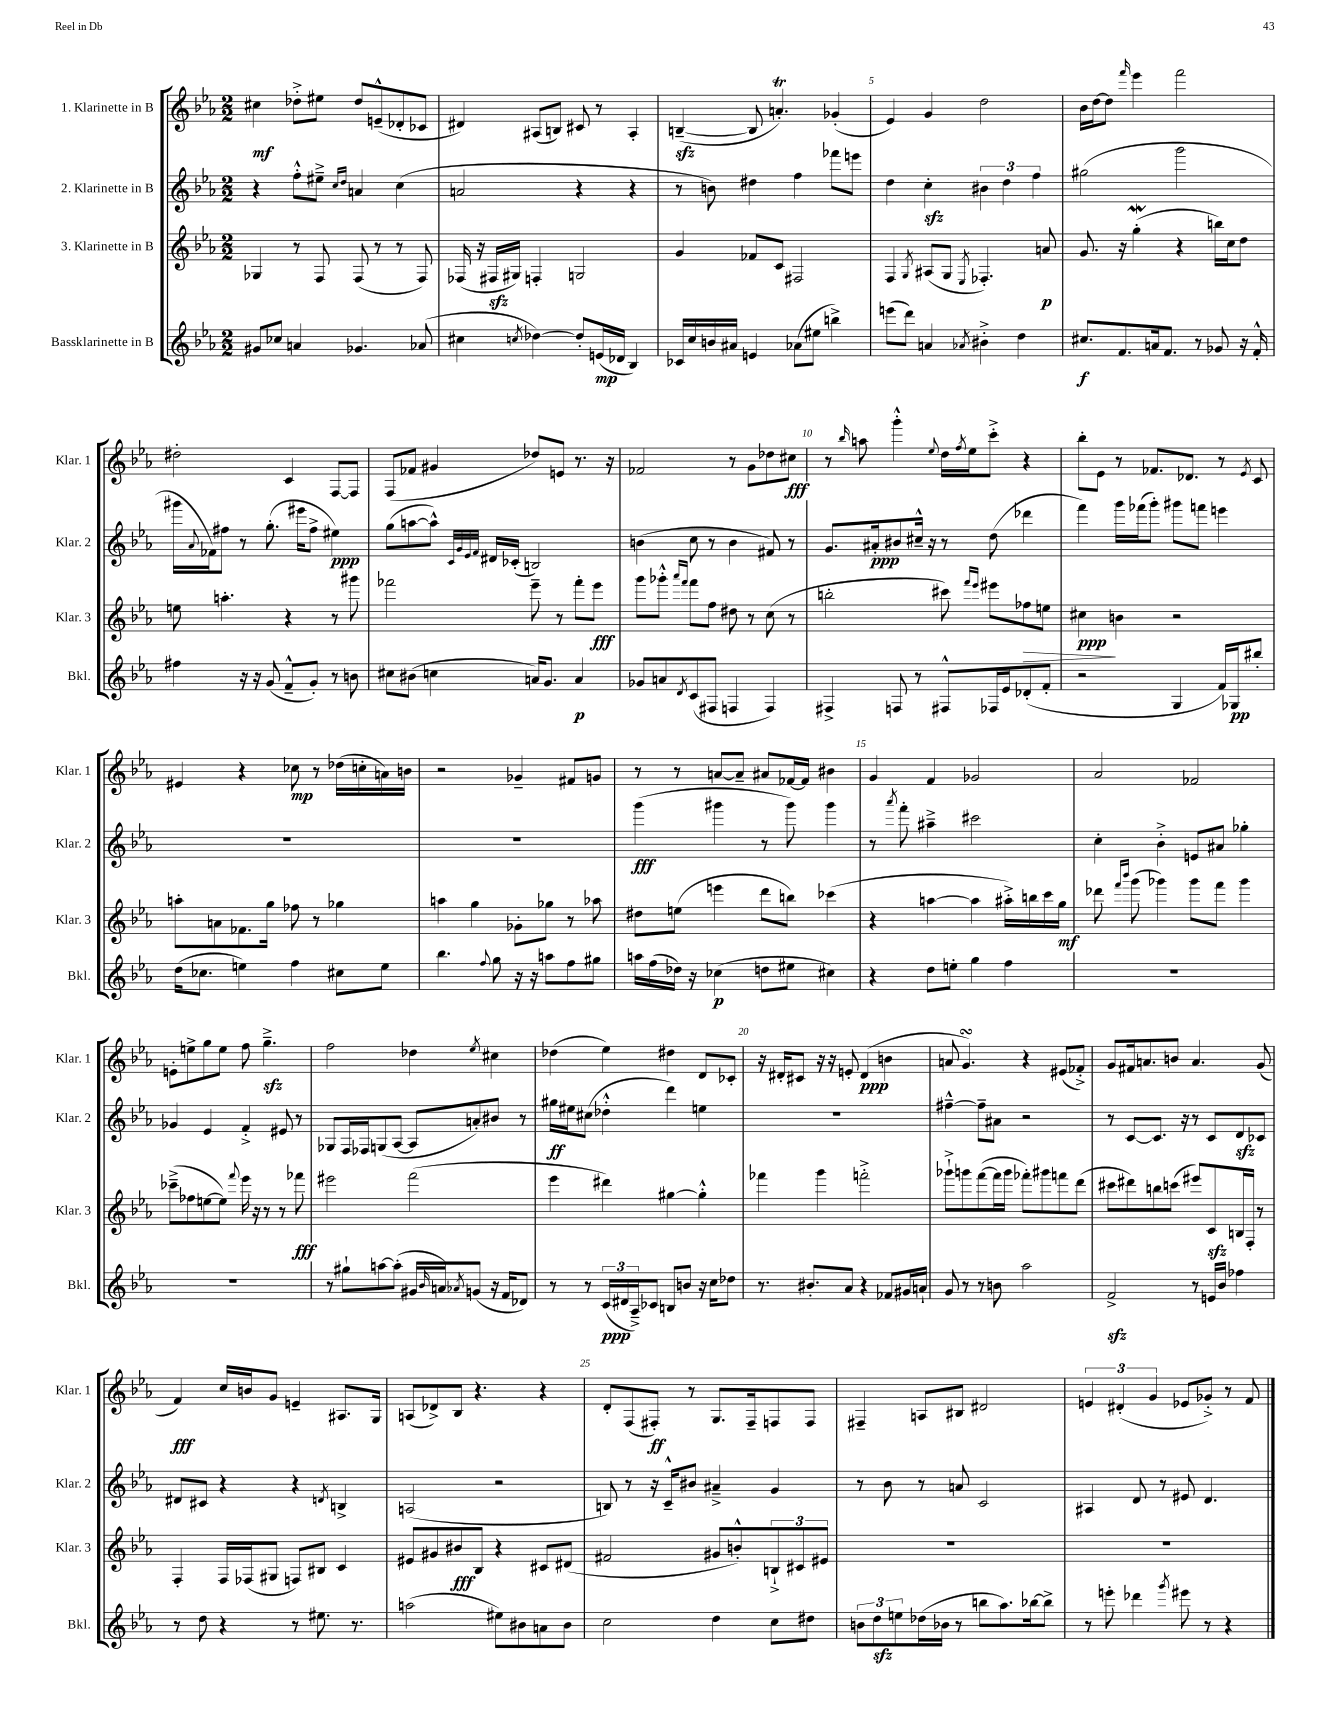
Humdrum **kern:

**kern	**dynam	**kern	**dynam	**kern	**dynam	**kern	**dynam
*part4	*part4	*part3	*part3	*part2	*part2	*part1	*part1
*staff4	*staff4	*staff3	*staff3	*staff2	*staff2	*staff1	*staff1
*I"Bassklarinette in B	*	*I"3. Klarinette in B	*	*I"2. Klarinette in B	*	*I"1. Klarinette in B	*
*I'Bkl.	*	*I'Klar. 3	*	*I'Klar. 2	*	*I'Klar. 1	*
*clefG2	*	*clefG2	*	*clefG2	*	*clefG2	*
*k[b-e-a-]	*	*k[b-e-a-]	*	*k[b-e-a-]	*	*k[b-e-a-]	*
*M2/2	*	*M2/2	*	*M2/2	*	*M2/2	*
=2	=2	=2	=2	=2	=2	=2	=2
8g#X/L	.	4G-X/	.	4r	.	4cc#X\	mf
8cc-X/J	.	.	.	.	.	.	.
4an/	.	8r	.	8ff'^^\L	.	8dd-X'^\L	.
.	.	8F/	.	8ee#X~^\J	.	8ee#X\J	.
.	.	.	.	16qqcc/LL	.	.	.
.	.	.	.	16qqdd/JJ	.	.	.
4.g-X/	.	(8F/	.	4an/	.	8dd-/L	.
.	.	8r	.	.	.	(8en~^^/	.
.	.	8r	.	(4cc\	.	8d-X'/	.
(8a-X/	.	8F/)	.	.	.	8c-X/J	.
=3	=3	=3	=3	=3	=3	=3	=3
4cc#X\	.	(16F-X/	.	2an/	.	4d#X/)	.
.	.	16r	.	.	.	.	.
.	.	16F#Xzz/LL	.	.	.	.	.
.	.	16G#X/JJ)	.	.	.	.	.
8qccn/	.	.	.	.	.	.	.
[4dd-X\)	.	4Fn'/	.	.	.	(8A#X/L	.
.	.	.	.	.	.	8Bn/J)	.
8dd-'/L]	.	2Gn/	.	4r	.	8c#X/	.
(16en/L	mp	.	.	.	.	8r	.
16d-X/JJ	.	.	.	.	.	.	.
4B-/)	.	.	.	4r	.	4A#'/	.
=4	=4	=4	=4	=4	=4	=4	=4
16c-X/LL	.	4g/	.	8r	.	([4Bnzz~/	.
16cc/	.	.	.	.	.	.	.
16bn/	.	.	.	8bn\)	.	.	.
16a#X/JJ	.	.	.	.	.	.	.
4en/	.	8f-X/L	.	4dd#X\	.	8B/]	.
.	.	8c/J	.	.	.	4.ant'/)	.
(8a-X\L	.	2F#X/	.	4ff\	.	.	.
8ee#X\J	.	.	.	.	.	.	.
4bbn^\)	.	.	.	8fff-X\L	.	(4g-X'/	.
.	.	.	.	8eeen\J	.	.	.
=5	=5	=5	=5	=5	=5	=5	=5
(8eeen\L	.	4F/	.	4dd\	.	4e-/)	.
8ddd\J)	.	.	.	.	.	.	.
.	.	8qG/	.	.	.	.	.
4an/	.	(8A#X/L	.	4cczz'\	.	4g/	.
.	.	8G/J	.	.	.	.	.
8qa-X/	.	8qE-/	.	.	.	.	.
4b#X'^\	.	4.F-X'/)	.	6b#X\	.	2dd\	.
.	.	.	.	6dd\	.	.	.
4dd\	.	.	.	.	.	.	.
.	.	.	.	6ff\	.	.	.
.	.	8an/	p	.	.	.	.
=6	=6	=6	=6	=6	=6	=6	=6
8.cc#X/L	f	8.g/	.	(2gg#X\	.	16b-\LL	.
.	.	.	.	.	.	[16dd\J	.
.	.	.	.	.	.	8dd\J]	.
8.f/	.	16r	.	.	.	.	.
.	.	.	.	.	.	16qqfff/	.
.	.	(4ggW'\	.	.	.	4eee-\	.
16an/k	.	.	.	.	.	.	.
8.f/J	.	.	.	.	.	.	.
.	.	4r	.	2ggg\	.	2fff\	.
8r	.	.	.	.	.	.	.
8g-X/	.	16bbn\LL)	.	.	.	.	.
.	.	16cc\J	.	.	.	.	.
16r	.	8dd\J	.	.	.	.	.
16f'^^/	.	.	.	.	.	.	.
!!LO:LB:g=z
=7	=7	=7	=7	=7	=7	=7	=7
4ff#X\	.	8een\	.	16ggg#X\LL	.	2dd#X'\	.
.	.	.	.	8qqa-/	.	.	.
.	.	.	.	16f-X\J)	.	.	.
.	.	4.aan'\	.	8ff#X\J	.	.	.
16r	.	.	.	8r	.	.	.
16r	.	.	.	.	.	.	.
(8g/	.	.	.	(8.gg'\	.	.	.
8f~^^/L	.	4r	.	.	.	4c/	.
.	.	.	.	16eee#X\KL	.	.	.
8g'/J)	.	.	.	8ff#^\J	.	.	.
8r	.	8r	.	4ee#X\)	ppp	[8F/L	.
8bn\	.	8ggg#X\	.	.	.	8F/J]	.
=8	=8	=8	=8	=8	=8	=8	=8
8cc#X\L	.	2fff-X\	.	(8gg\L	.	(8F/L	.
(8b#X\J	.	.	.	[8aan\	.	8f-X/J	.
4ccn\	.	.	.	8aa^^\J])	.	4g#X/	.
.	.	.	.	32qqc/LLL	.	.	.
.	.	.	.	32qqg/	.	.	.
.	.	.	.	32qqe-/	.	.	.
.	.	.	.	32qqf/JJJ	.	.	.
.	.	.	.	16d#X/LL	.	.	.
.	.	.	.	(16c-X'/JJ	.	.	.
16an/KL)	.	8eee-~\	.	2Bn/)	.	8dd-X/L)	.
8.g/J	.	.	.	.	.	.	.
.	.	8r	.	.	.	8en/J	.
4a/	p	8fff-'\L	.	.	.	8.r	.
.	.	8eee-\J	fff	.	.	.	.
.	.	.	.	.	.	16r	.
=9	=9	=9	=9	=9	=9	=9	=9
8g-X/L	.	8ggg\L	.	(4bn\	.	2f-X/	.
8an/	.	8ggg-X'^^\J	.	.	.	.	.
.	.	16qqaaa-/LL	.	.	.	.	.
8qd/	.	16qqfff/JJ	.	.	.	.	.
(8c/	.	8fff\L	.	8cc\	.	.	.
8F#X/J	.	8ff\J	.	8r	.	.	.
4Fn/	.	8dd#X\	.	4b\	.	8r	.
.	.	8r	.	.	.	8g\L	.
4F/)	.	(8cc\	.	8f#X/)	.	8dd-X\	.
.	.	8r	.	8r	.	8cc#X\J	fff
=10	=10	=10	=10	=10	=10	=10	=10
4F#X^/	.	2bbn'\	.	8.g/L	.	8r	.
.	.	.	.	.	.	16qqbb-/	.
.	.	.	.	.	.	8aan\	.
.	.	.	.	16a#X'/k	ppp	.	.
8Fn/	.	.	.	8b#X/	.	4ggg'^^\	.
8r	.	.	.	16cc#X~^^/Jk	.	.	.
.	.	.	.	16r	.	.	.
.	.	.	.	.	.	8qqee-/	.
8F#X^^/L	.	8ccc#X\)	.	8r	.	16dd\LL	.
.	.	.	.	.	.	8qff/	.
.	.	.	.	.	.	16ee-\J	.
.	.	16qqfff/LL	.	.	.	.	.
.	.	16qqeee-/JJ	.	.	.	.	.
16F-X/L	.	8eee#X\L	.	(8dd\	.	8ccc'^\J	.
16e-/J	.	.	.	.	.	.	.
!	!	!	!LO:HP:b	!	!	!	!
(8d-X'/	.	8ff-X\	>	4ddd-X\	.	4r	.
8f'/J	.	8een\J	.	.	.	.	.
=11	=11	=11	=11	=11	=11	=11	=11
2r	.	4cc#X\	ppp	4fff\)	.	8bb-'\L	.
.	.	.	.	.	.	8e-\J	.
.	.	4bn\	]	16ggg\LL	.	8r	.
.	.	.	.	(16fff-X\J	.	.	.
.	.	.	.	8ggg'\J)	.	8.f-X/L	.
4G/	.	2r	.	8ggg#X\L	.	.	.
.	.	.	.	.	.	8.d-X/J	.
.	.	.	.	8fffn\J	.	.	.
16f/LL)	.	.	.	4eeen\	.	8r	.
16G-X/J	pp	.	.	.	.	.	.
.	.	.	.	.	.	8qe-/	.
8bb#X'/J	.	.	.	.	.	8c/	.
!!LO:LB:g=z
=12	=12	=12	=12	=12	=12	=12	=12
(16dd\KL	.	8aan'\L	.	1r	.	4e#X/	.
8.cc-X\J	.	.	.	.	.	.	.
.	.	8an\	.	.	.	.	.
4een\)	.	8.f-X\	.	.	.	4r	.
.	.	16gg\Jk	.	.	.	.	.
4ff\	.	8ff-X\	.	.	.	8cc-X\	mp
.	.	8r	.	.	.	8r	.
8cc#X\L	.	4gg-X\	.	.	.	(16dd-X\LL	.
.	.	.	.	.	.	16ccn'\	.
8ee\J	.	.	.	.	.	16an\)	.
.	.	.	.	.	.	16bn\JJ	.
=13	=13	=13	=13	=13	=13	=13	=13
4.bb-\	.	4aan\	.	1r	.	2r	.
.	.	4gg\	.	.	.	.	.
8qqff/	.	.	.	.	.	.	.
8gg\	.	.	.	.	.	.	.
16r	.	8g-X'\L	.	.	.	4g-X~/	.
16r	.	.	.	.	.	.	.
8aan\L	.	8gg-X\J	.	.	.	.	.
8ff\	.	8r	.	.	.	8f#X/L	.
8gg#X\J	.	8aa-X\	.	.	.	8gn/J	.
=14	=14	=14	=14	=14	=14	=14	=14
16aan\LL	.	8dd#X\L	.	(4ggg\	fff	8r	.
(16ff\	.	.	.	.	.	.	.
16dd-X\JJ)	.	(8een\J	.	.	.	8r	.
16r	.	.	.	.	.	.	.
(4cc-X\	p	4eeen\	.	4ggg#X\	.	[8an/L	.
.	.	.	.	.	.	8a~/J]	.
8ddn\L	.	8ddd\L	.	8r	.	8a#X/L	.
8ee#X\J	.	8bbn\J)	.	8ggg#\)	.	[16f-X/L	.
.	.	.	.	.	.	16f-/JJ]	.
4cc#X\)	.	(4ccc-X\	.	4ggg#\	.	4b#X\	.
=15	=15	=15	=15	=15	=15	=15	=15
4r	.	4r	.	8r	.	4g/	.
.	.	.	.	8qaaa-/	.	.	.
.	.	.	.	8fff'\	.	.	.
8dd\L	.	[4aan\	.	4aa#X~^\	.	4f/	.
8een'\J	.	.	.	.	.	.	.
4gg\	.	4aa\]	.	2ccc#X\	.	2g-X/	.
4ff\	.	16aa#X'^\LL)	.	.	.	.	.
.	.	16bbn\	.	.	.	.	.
.	.	16ccc\	.	.	.	.	.
.	.	16gg\JJ	mf	.	.	.	.
=16	=16	=16	=16	=16	=16	=16	=16
1r	.	8ddd-X\	.	4cc'\	.	2a-/	.
.	.	16qqfff/LL	.	.	.	.	.
.	.	16qqbbb-/JJ	.	.	.	.	.
.	.	(8ggg\	.	.	.	.	.
.	.	4ggg-X\)	.	4b-'^\	.	.	.
.	.	8ggg-\L	.	8en/L	.	2f-X/	.
.	.	8fff\J	.	8a#X/J	.	.	.
.	.	4ggg-\	.	4gg-X'\	.	.	.
!!LO:LB:g=z
=17	=17	=17	=17	=17	=17	=17	=17
1r	.	(8ccc-X~^\L	.	4g-X/	.	8en'\L	.
.	.	8ff-X\	.	.	.	8een^\	.
.	.	[8een\	.	4e-/	.	8gg\	.
.	.	8ee\J])	.	.	.	8ee\J	.
.	.	8qqfff/	.	.	.	.	.
.	.	16eee-\	.	4f'^/	.	8ff\	.
.	.	16r	.	.	.	.	.
.	.	8r	.	.	.	4.ggzz~^\	.
.	.	8r	.	8e#X/	.	.	.
.	.	8fff-X\	fff	8r	.	.	.
=18	=18	=18	=18	=18	=18	=18	=18
8r	.	2eee#X\	.	8G-X/L	.	2ff\	.
8gg#X`\L	.	.	.	16F/L	.	.	.
.	.	.	.	16F-X/J	.	.	.
[8aan\	.	.	.	(8Gn/	.	.	.
(8aa'\J]	.	.	.	[8A-/J	.	.	.
16g#X/LL	.	(2fff\	.	8A-/L]	.	4dd-X\	.
16qqb-/	.	.	.	.	.	.	.
16an/J)	.	.	.	.	.	.	.
8qa-X/	.	.	.	.	.	.	.
(8gn/J	.	.	.	8an'/)	.	.	.
.	.	.	.	.	.	8qee-/	.
16r	.	.	.	8b#X/J	.	4cc#X\	.
16f/KL	.	.	.	.	.	.	.
8d-X/J)	.	.	.	8r	.	.	.
=19	=19	=19	=19	=19	=19	=19	=19
8r	.	4eee-\	.	16gg#X\LL	ff	(4dd-X\	.
.	.	.	.	16ee#X\J	.	.	.
8r	.	.	.	(8cc#X\J	.	.	.
(24c/LL	ppp	4ddd#X\)	.	4dd-X'^^\	.	4ee-\)	.
24d#X/	.	.	.	.	.	.	.
24A-~^/J)	.	.	.	.	.	.	.
8c-X/J	.	.	.	.	.	.	.
8Bn/L	.	[4gg#X\	.	4ddd\)	.	4dd#X\	.
8bn/J	.	.	.	.	.	.	.
16r	.	4gg#'^^\]	.	4een\	.	8d/L	.
16cc\KL	.	.	.	.	.	.	.
8dd-X\J	.	.	.	.	.	8c-X'/J	.
=20	=20	=20	=20	=20	=20	=20	=20
8.r	.	4fff-X\	.	1r	.	16r	.
.	.	.	.	.	.	16d#X'/KL	.
.	.	.	.	.	.	8c#X/J	.
8.b#X'/L	.	.	.	.	.	.	.
.	.	4ggg\	.	.	.	16r	.
.	.	.	.	.	.	16r	.
8a-/J	.	.	.	.	.	8en'/	.
4r	.	2fffn'^\	.	.	.	(4d#/	ppp
8f-X/L	.	.	.	.	.	4bn\	.
16g#X/L	.	.	.	.	.	.	.
16an`/JJ	.	.	.	.	.	.	.
=21	=21	=21	=21	=21	=21	=21	=21
8g/	.	8ggg-X`^\L	.	[4ff#X~^^\	.	8an/	.
8r	.	8gggn\	.	.	.	4.gsSsS/)	.
8r	.	([8fff\	.	8ff#~\L]	.	.	.
8bn\	.	16fff\L]	.	8a#X\J	.	.	.
.	.	16ggg\JJ	.	.	.	.	.
2aa-\	.	8fff-X'\L)	.	2r	.	4r	.
.	.	8ggg#X\	.	.	.	.	.
.	.	8fffn\	.	.	.	(8e#X/L	.
.	.	(8ddd\J	.	.	.	8f-X'^/J)	.
=22	=22	=22	=22	=22	=22	=22	=22
2fzz^/	.	8ccc#X\L	.	8r	.	8g/L	.
.	.	8ddd#X\)	.	[8c/L	.	16f#X/k	.
.	.	.	.	.	.	8.an/	.
.	.	8bbn\	.	8.c/J]	.	.	.
.	.	(8cccn\J	.	.	.	8bn/J	.
.	.	.	.	16r	.	.	.
8r	.	8eee#X/L)	.	8r	.	4.a/	.
16en/LL	.	8czz/	.	8c/L	.	.	.
16b-/JJ	.	.	.	.	.	.	.
4ff-X\	.	16Bn/L	.	8dzz/	.	.	.
.	.	16F'/JJ	.	.	.	.	.
.	.	8r	.	8c-X/J	.	(8g/	.
!!LO:LB:g=z
=23	=23	=23	=23	=23	=23	=23	=23
8r	.	4F'/	.	8d#X/L	.	4f/)	fff
8dd\	.	.	.	8c#X/J	.	.	.
4r	.	16F/LL	.	4r	.	16cc/LL	.
.	.	(16F-X/J	.	.	.	16bn/J	.
.	.	8G#X/J	.	.	.	8g/J	.
8r	.	8Fn/L)	.	4r	.	4en~/	.
8.ee#X\	.	8B#X/J	.	.	.	.	.
.	.	.	.	8qdn/	.	.	.
.	.	4c/	.	4Bn^/	.	8.A#X/L	.
8.r	.	.	.	.	.	.	.
.	.	.	.	.	.	16G/Jk	.
=24	=24	=24	=24	=24	=24	=24	=24
(2aan\	.	8e#X/L	.	(2An/	.	(8An/L	.
.	.	8g#X/	.	.	.	8d-X^/)	.
.	.	8b#X/	fff	.	.	8B-/J	.
.	.	8B-/J	.	.	.	4.r	.
8ee#X\L)	.	4r	.	2r	.	.	.
8b#X\	.	.	.	.	.	.	.
8an\	.	8c#X/L	.	.	.	4r	.
8b#\J	.	(8d#X/J	.	.	.	.	.
=25	=25	=25	=25	=25	=25	=25	=25
2cc\	.	2f#X/	.	8Bn/)	.	8d'/L	.
.	.	.	.	8r	.	(8F/	.
.	.	.	.	16r	.	8F#X'/J)	ff
.	.	.	.	16c~^^/KL	.	.	.
.	.	.	.	8b#X/J	.	8r	.
4dd\	.	8g#X/L	.	4a#X~^/	.	8.G/L	.
.	.	8bn'^^/)	.	.	.	.	.
.	.	.	.	.	.	16F#~/k	.
8cc\L	.	12Bn`^/	.	4g/	.	8Fn/	.
.	.	12c#X/	.	.	.	.	.
8dd#X\J	.	.	.	.	.	8F/J	.
.	.	12e#X/J	.	.	.	.	.
=26	=26	=26	=26	=26	=26	=26	=26
12bn\L	.	1r	.	8r	.	4F#X~/	.
12ddzz\	.	.	.	.	.	.	.
.	.	.	.	8b-\	.	.	.
12een\	.	.	.	.	.	.	.
(16dd-X\L	.	.	.	8r	.	8An/L	.
16b-X\JJ	.	.	.	.	.	.	.
8r	.	.	.	8an/	.	8B#X/J	.
8bbn\L	.	.	.	2c/	.	2d#X/	.
8.aa-\)	.	.	.	.	.	.	.
[16bb-X\k	.	.	.	.	.	.	.
8bb-^\J]	.	.	.	.	.	.	.
=27	=27	=27	=27	=27	=27	=27	=27
8r	.	1r	.	4A#X/	.	6en/	.
8eeen'\	.	.	.	.	.	.	.
.	.	.	.	.	.	(6d#X'/	.
4ddd-X\	.	.	.	8d/	.	.	.
.	.	.	.	.	.	6g/	.
.	.	.	.	8r	.	.	.
8qggg/	.	.	.	.	.	.	.
8eee#X\	.	.	.	8e#X/	.	8e-X/L	.
8r	.	.	.	4.d/	.	8g-X'^/J)	.
4r	.	.	.	.	.	8r	.
.	.	.	.	.	.	8f/	.
==	==	==	==	==	==	==	==
*-	*-	*-	*-	*-	*-	*-	*-
